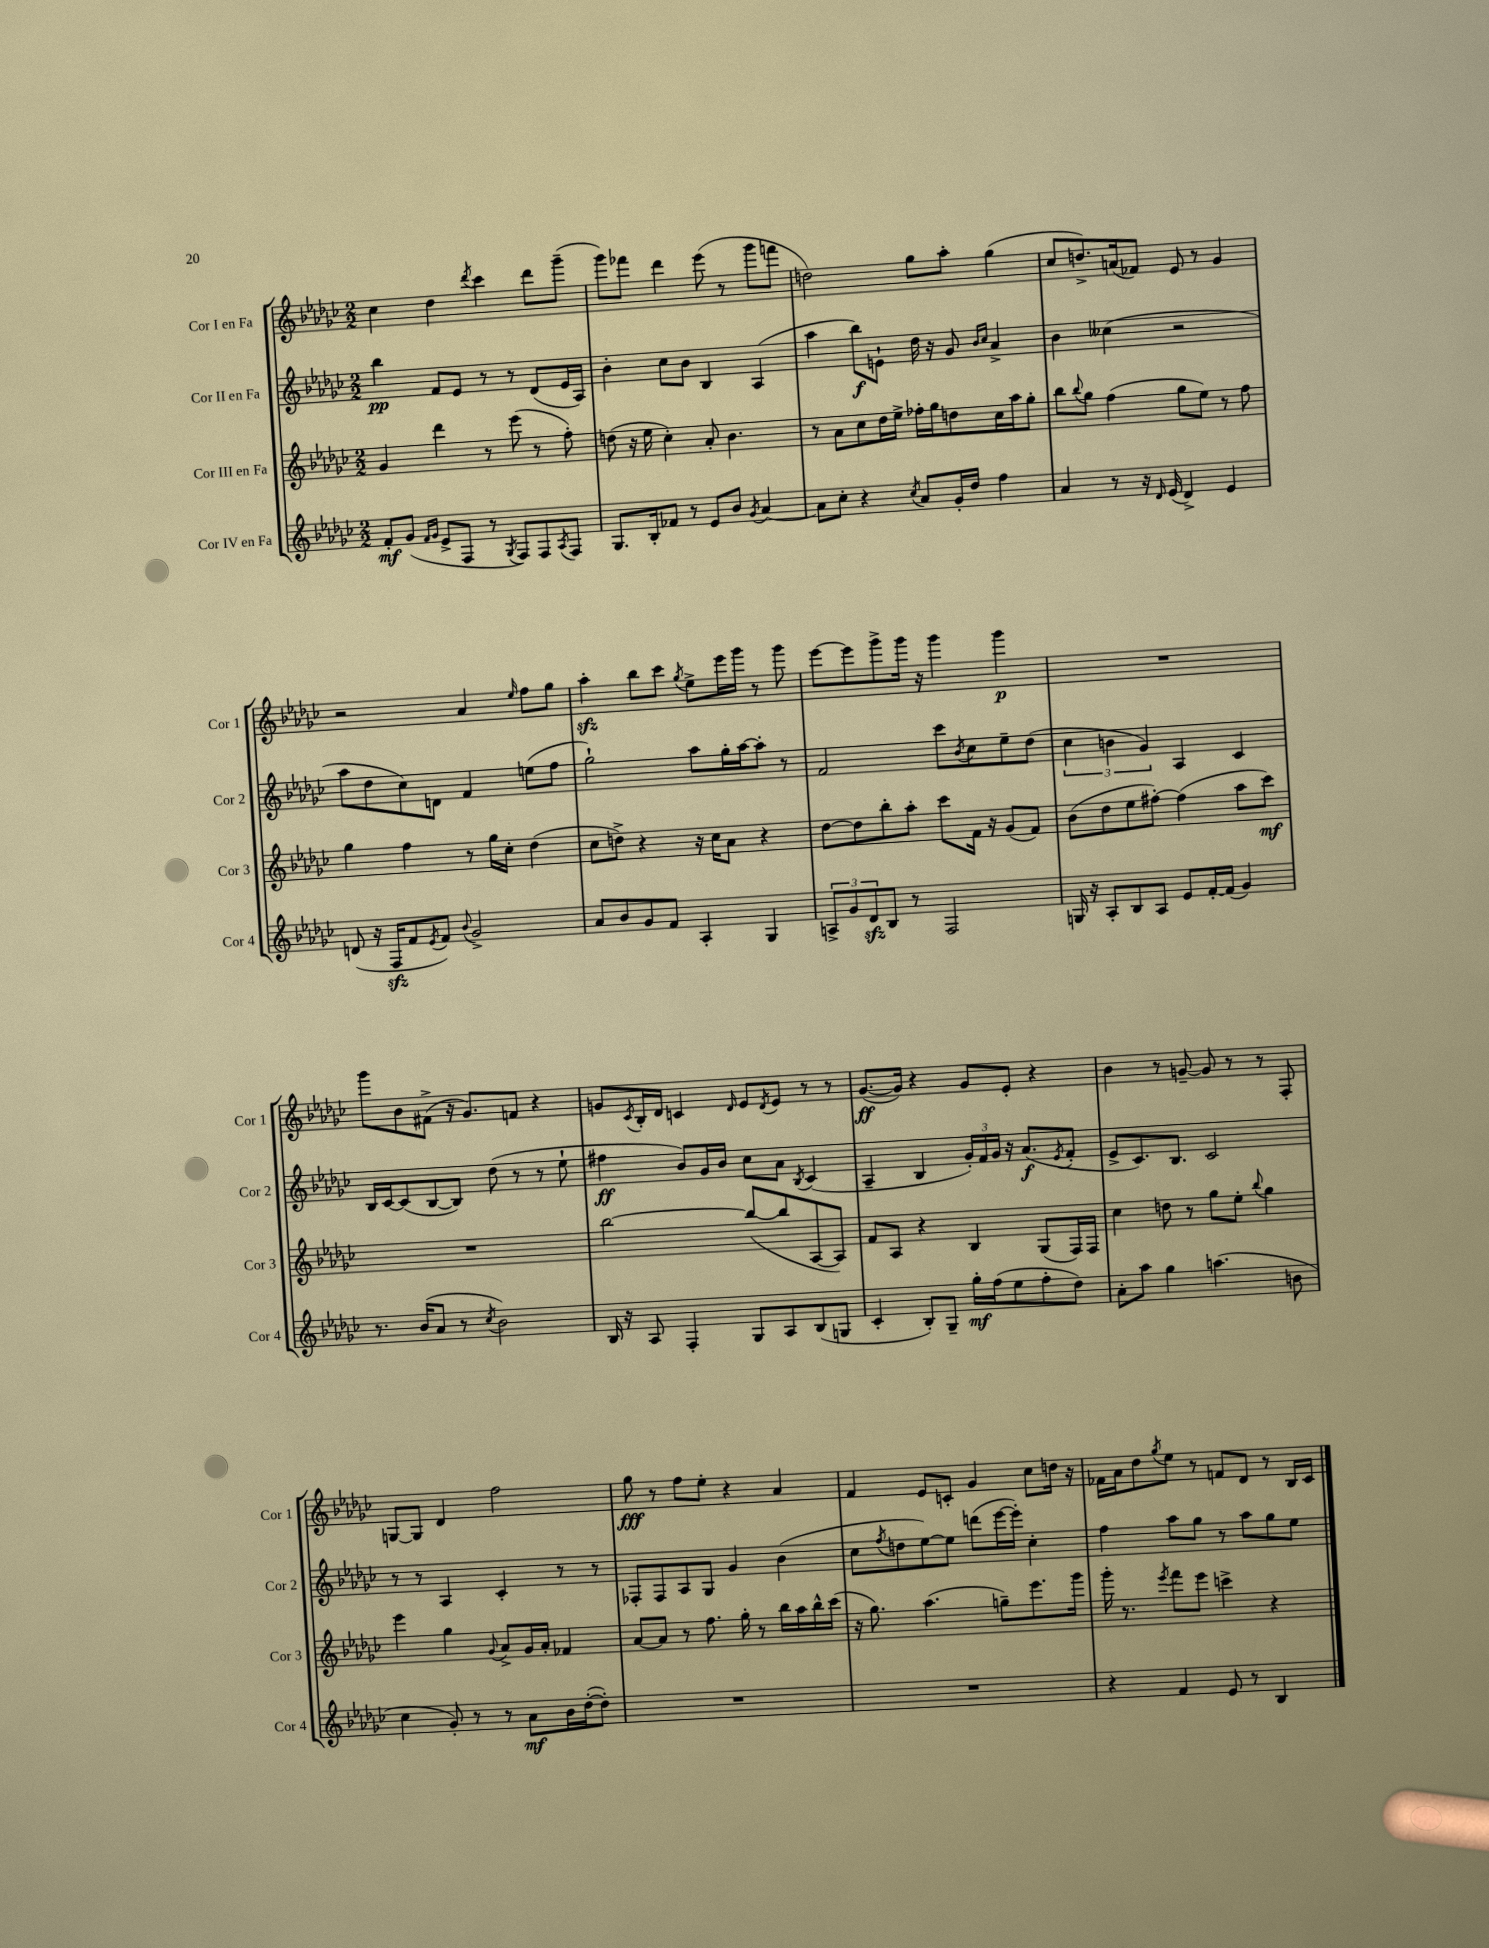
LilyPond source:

<<
\new StaffGroup <<
\new Staff = "s0" \with { instrumentName = "Cor I en Fa" shortInstrumentName = "Cor 1" } {
    \clef treble \key ges \major \numericTimeSignature \time 2/2
    ces''4 des''4 \acciaccatura { des'''8 } ces'''4 des'''8 ges'''8--( |
    ges'''8) fes'''8 des'''4 ees'''8( r8 ges'''8 f'''8 |
    d''2) ges''8 aes''8-. ges''4( |
    ces''8 d''8.->) a'16( fes'8) ees'8 r8 ges'4 |
    r2 aes'4 \grace { ees''16 } f''8 ges''8 |
    aes''4-.\sfz bes''8 ces'''8 \acciaccatura { ges''8 } ees''8-> ees'''16 ges'''16 r8 ges'''8 |
    ees'''8~ ees'''8 ges'''8-> ges'''16 r16 ges'''4 ges'''4\p |
    R1 |
    ges'''8 bes'8 fis'8->( r16 ges'8.) f'8 r4 |
    g'8 \acciaccatura { ces'8 } bes16-. des'16 c'4 \grace { des'16 } ees'8 \acciaccatura { des'8 } ees'8 r8 r8 |
    ges'8.~\ff( ges'16) r4 ges'8 ees'8-. r4 |
    bes'4 r8 g'8~-- g'8 r8 r8 f8-. |
    g8~ g8 des'4 f''2 |
    ges''8\fff r8 f''8 ees''8-. r4 aes'4 |
    f'4 ees'8 c'8-. ges'4 ces''8 d''16 r16 |
    fes'16 aes'16 des''8 \acciaccatura { ges''8 } ees''8 r8 f'8 des'8 r8 bes16 ces'16 \bar "|." |
}
\new Staff = "s1" \with { instrumentName = "Cor II en Fa" shortInstrumentName = "Cor 2" } {
    \clef treble \key ges \major \numericTimeSignature \time 2/2
    bes''4\pp f'8 ees'8 r8 r8 des'8( ees'16 aes16) |
    bes'4-. ces''8 bes'8 bes4 aes4( |
    aes''4 bes''8\f) e'8-! des''16 r16 ges'8 \grace { bes'16 ces''16 } aes'4-> |
    bes'4 ceses''4( r2 |
    aes''8 des''8 ces''8) d'8 f'4 e''8( f''8 |
    ges''2-!) aes''8 ges''16-. aes''16~ aes''8-. r8 |
    f'2 ces'''8 \acciaccatura { bes'8 } ces''8 ees''8-- des''8( |
    \tuplet 3/2 { ces''4 b'4 ges'4) } aes4 ces'4 |
    bes16 ces'16~ ces'8( bes8~ bes8) des''8( r8 r8 ees''8-! |
    fis''4\ff bes'8) ges'16 bes'16 ces''8 aes'8 \acciaccatura { bes8 } ces'4( |
    aes4-- bes4 \tuplet 3/2 { ges'16-.) f'16 ges'16 } r16 aes'8.\f( \acciaccatura { ees'8 } f'8-. |
    ees'8-> ces'8.) bes8. ces'2 |
    r8 r8 aes4 ces'4-. r8 r8 |
    fes8-. fes8 aes8 ges8 ges'4 bes'4( |
    ces''8 \acciaccatura { f''8 } d''8 ees''8~) ees''8 d'''8( ees'''16~ ees'''16-.) ces''4-. |
    f''4 aes''8 ges''8 r8 aes''8 ges''8 ees''8 \bar "|." |
}
\new Staff = "s2" \with { instrumentName = "Cor III en Fa" shortInstrumentName = "Cor 3" } {
    \clef treble \key ges \major \numericTimeSignature \time 2/2
    ges'4 des'''4 r8 ees'''8( r8 f''8-.) |
    d''8( r16 ees''16 ces''4-.) aes'8-. bes'4. |
    r8 aes'8 ces''8 des''16 ees''16-> fes''16-. ges''16 d''8 ces''16 aes''16 ges''8-. |
    bes''8 \appoggiatura { bes''8 } ges''8 f''4( ges''8 ees''8) r8 f''8 |
    ges''4 f''4 r8 ges''16 ces''16-. des''4( |
    ces''8 d''8->) r4 r16 ces''16 aes'8 r4 |
    des''8~ des''8 bes''8-. aes''8-. ces'''8 f'16 r16 ges'8( f'8) |
    bes'8( des''8 ees''8 fis''8~-.) fis''4( aes''8 ces'''8\mf) |
    R1 |
    bes''2~ bes''8~( bes''8 aes8~ aes8) |
    f'8 aes8 r4 bes4 ges8( f16) f16 |
    ces''4 d''8 r8 ges''8 ees''8-. \appoggiatura { bes''8 } ges''4 |
    ees'''4 ges''4 \appoggiatura { ges'8 } aes'8-> ges'16 aes'16-. fes'4 |
    aes'8~ aes'8 r8 f''8. ges''16-. r8 bes''16 aes''16 bes''16-^ ces'''16( |
    r16 ges''8.) aes''4.( g''8--) ees'''8. ges'''16 |
    ges'''16-. r8. \acciaccatura { ees'''8 } f'''8 ees'''8 c'''4-> r4 \bar "|." |
}
\new Staff = "s3" \with { instrumentName = "Cor IV en Fa" shortInstrumentName = "Cor 4" } {
    \clef treble \key ges \major \numericTimeSignature \time 2/2
    f'8-.\mf ges'8( \grace { f'16 ges'16 } ees'8-> f8 r8 \acciaccatura { ges8 } f8) f8 \acciaccatura { aes8 } f8 |
    ges8. bes16-. fes'8 r8 ees'8 bes'8 \acciaccatura { ges'8 } aes'4~ |
    aes'8 ces''8-. r4 \acciaccatura { ces''8 } aes'8 ges'16-. des''16 f''4 |
    aes'4 r8 r16 \grace { des'16 } ees'16( des'4->) ees'4 |
    d'8( r16 f16\sfz f'8 \acciaccatura { ees'8 } f'8) \appoggiatura { bes'8 } ges'2-> |
    aes'8 bes'8 ges'8 f'8 aes4-. ges4 |
    \tuplet 3/2 { a8-> ges'8 des'8\sfz } bes8 r8 f2 |
    g16 r16 aes8-. bes8 aes8 ees'8 f'16~-. f'16( ges'4) |
    r8. bes'16( aes'8 r8 \acciaccatura { ces''8 } bes'2) |
    bes16 r16 aes8 f4-. ges8 aes8 bes8( g8 |
    ces'4-. bes8-.) ges8-- ges''16-.\mf f''16( ees''8 f''8-. des''8) |
    aes'8-. aes''8 ges''4 a''4.( b'8 |
    ces''4 ges'8-.) r8 r8 aes'8\mf bes'16 des''16~-.( des''8-.) |
    R1 |
    R1 |
    r4 f'4 ees'8 r8 bes4 \bar "|." |
}
>>
>>
\layout { \context { \Score \remove "Bar_number_engraver" } }
